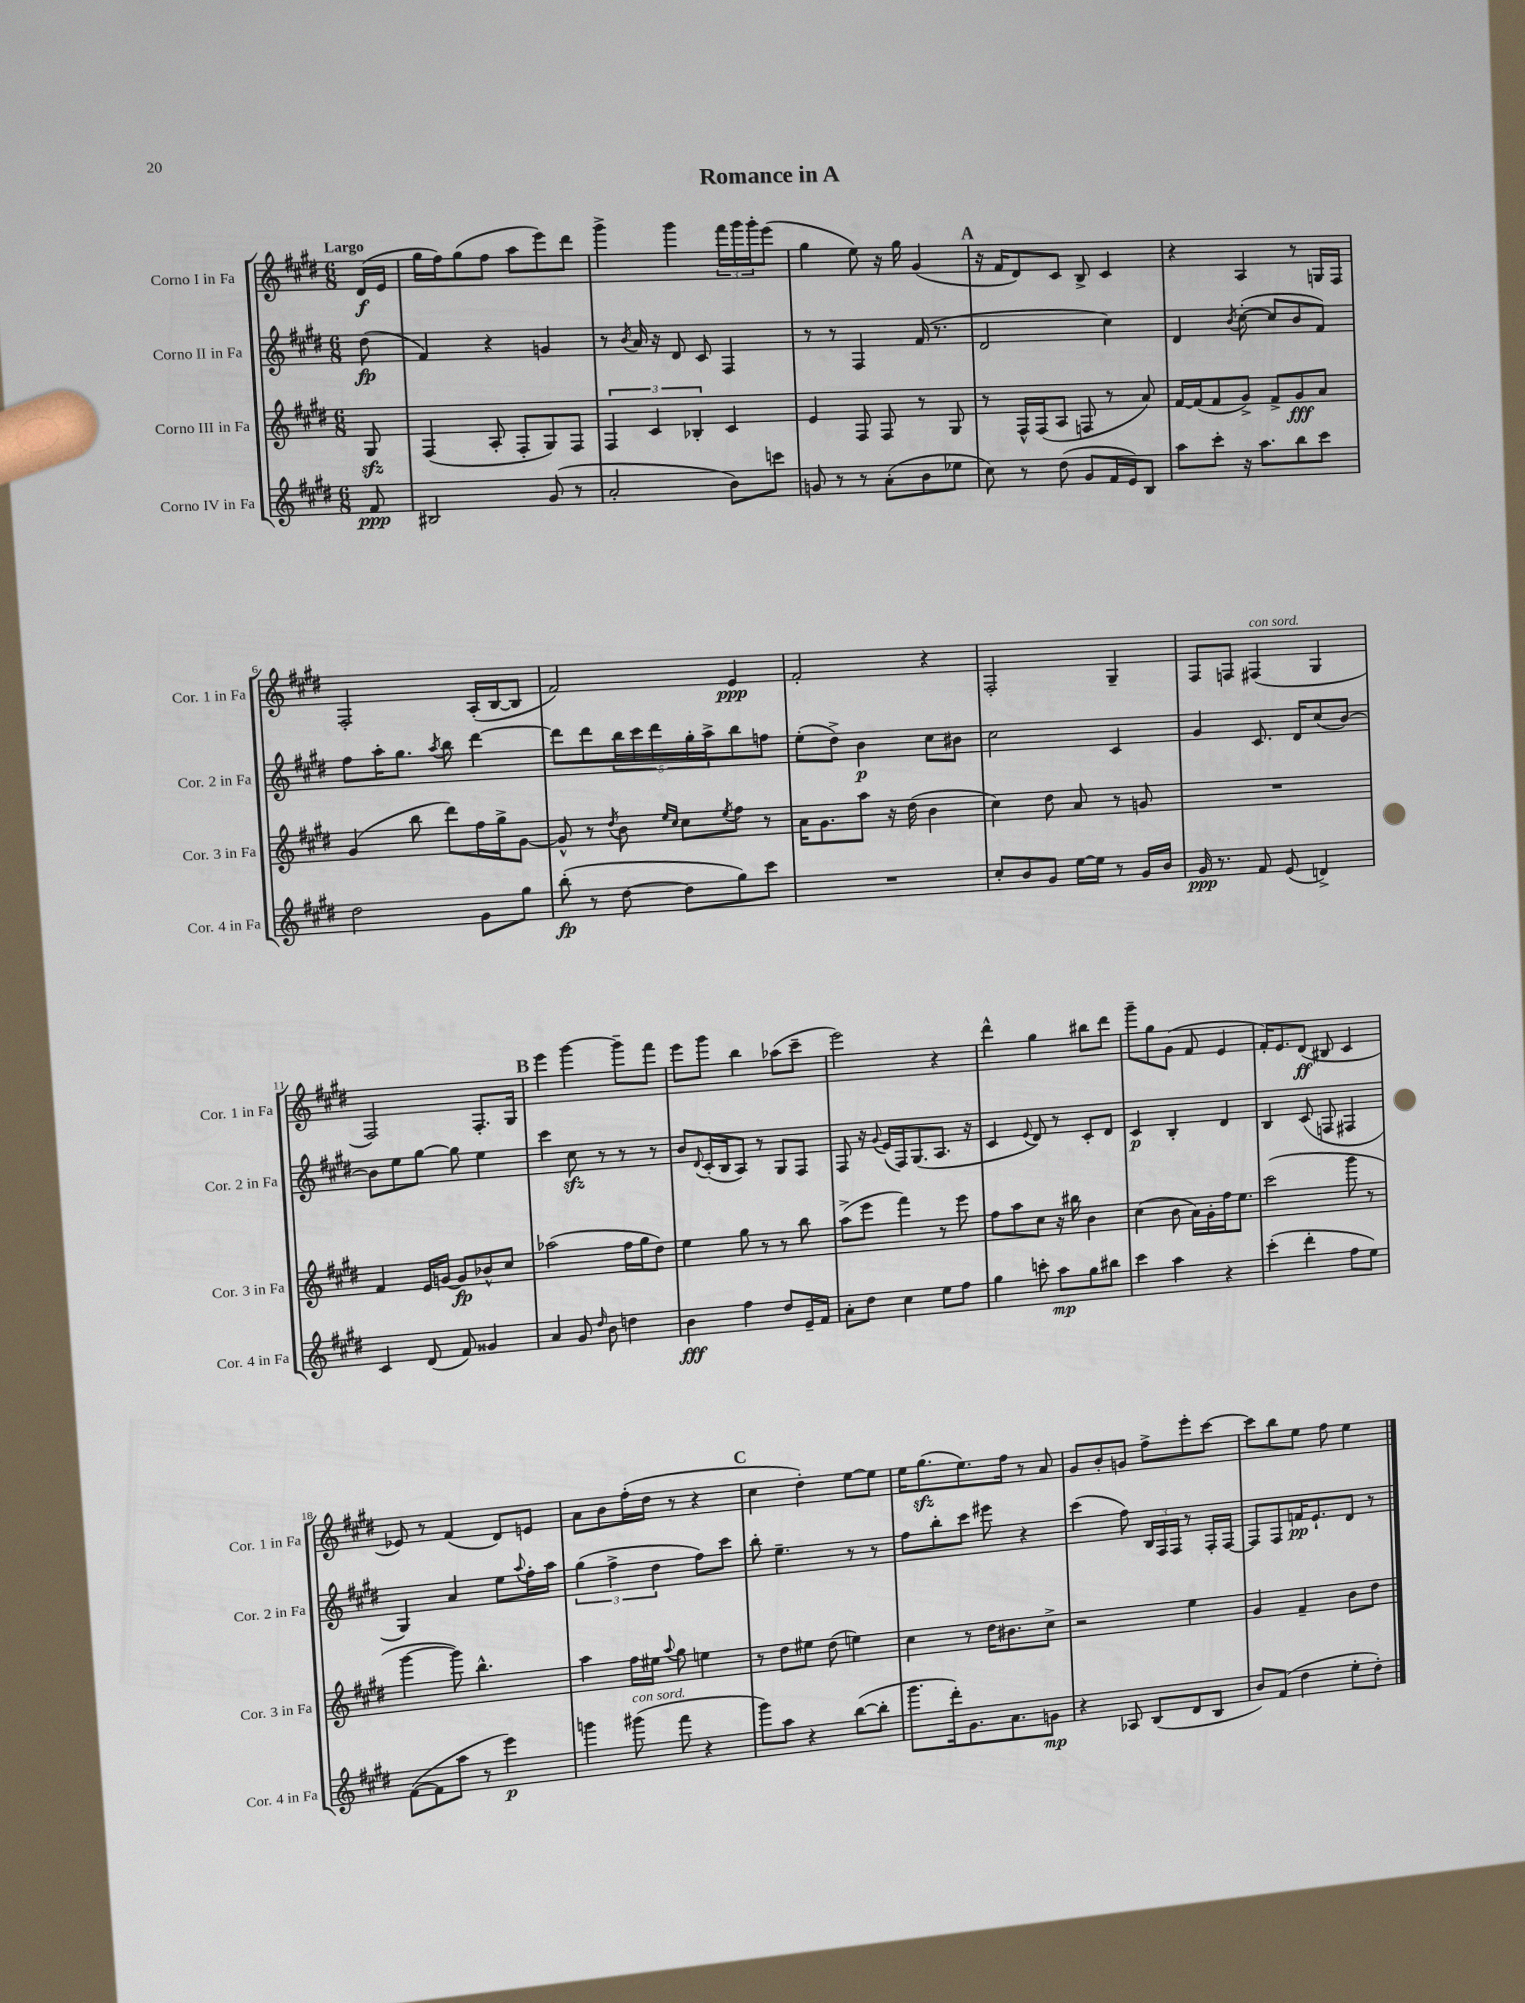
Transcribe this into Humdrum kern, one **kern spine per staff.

**kern	**dynam	**kern	**dynam	**kern	**dynam	**kern	**dynam
*part4	*part4	*part3	*part3	*part2	*part2	*part1	*part1
*staff4	*staff4	*staff3	*staff3	*staff2	*staff2	*staff1	*staff1
*I"Corno IV in Fa	*	*I"Corno III in Fa	*	*I"Corno II in Fa	*	*I"Corno I in Fa	*
*I'Cor. 4 in Fa	*	*I'Cor. 3 in Fa	*	*I'Cor. 2 in Fa	*	*I'Cor. 1 in Fa	*
*clefG2	*	*clefG2	*	*clefG2	*	*clefG2	*
*k[f#c#g#d#]	*	*k[f#c#g#d#]	*	*k[f#c#g#d#]	*	*k[f#c#g#d#]	*
*M6/8	*	*M6/8	*	*M6/8	*	*M6/8	*
=	=	=	=	=	=	=	=
!	!	!	!	!	!	!LO:TX:a:B:t=Largo	!
8f#/	ppp	8G#zz/	.	(8dd#\	fp	(16d#/LL	f
.	.	.	.	.	.	16e/JJ	.
=1	=1	=1	=1	=1	=1	=1	=1
2B#X/	.	(4F#/	.	4f#/)	.	16gg#\LL	.
.	.	.	.	.	.	16ff#\J)	.
.	.	.	.	.	.	(8gg#\	.
.	.	8A'/	.	4r	.	8ff#\J	.
.	.	8F#'/L	.	.	.	8aa\L	.
(8g#/	.	8G#/)	.	4gn/	.	8eee\)	.
8r	.	8F#/J	.	.	.	8ddd#\J	.
=2	=2	=2	=2	=2	=2	=2	=2
2a'/	.	6F#/	.	8r	.	4ggg#^\	.
.	.	.	.	8qb/	.	.	.
.	.	.	.	16a/	.	.	.
.	.	6c#/	.	.	.	.	.
.	.	.	.	16r	.	.	.
.	.	.	.	8d#/	.	4ggg#\	.
.	.	6B-X'/	.	.	.	.	.
.	.	.	.	8c#/	.	.	.
8b\L)	.	4c#/	.	4F#/	.	24fff#\LL	.
.	.	.	.	.	.	24ggg#\	.
.	.	.	.	.	.	24ggg#'\J	.
8cccn\J	.	.	.	.	.	(8eee\J	.
=3	=3	=3	=3	=3	=3	=3	=3
8gn/	.	4e/	.	8r	.	4gg#\	.
8r	.	.	.	8r	.	.	.
8r	.	8F#/	.	4F#/	.	8ee\)	.
(8a'\L	.	8F#/	.	.	.	16r	.
.	.	.	.	.	.	16gg#\	.
8b\	.	8r	.	(16f#/	.	(4g#/	.
.	.	.	.	8.r	.	.	.
8ee-X\J	.	8G#/	.	.	.	.	.
!!LO:REH:place=s1:t=A
=4	=4	=4	=4	=4	=4	=4	=4
8cc#\)	.	8r	.	2d#/	.	16r	.
.	.	.	.	.	.	16f#/KL	.
8r	.	16F#^^/LL	.	.	.	8d#/)	.
.	.	(16F#/J	.	.	.	.	.
(8dd#\	.	8A/J	.	.	.	8c#/J	.
8g#/L	.	8Fn/	.	.	.	8B^/	.
16f#/L	.	8r	.	4cc#\)	.	4c#/	.
16e/J)	.	.	.	.	.	.	.
8B/J	.	8a/)	.	.	.	.	.
=5	=5	=5	=5	=5	=5	=5	=5
8aa\L	.	[16f#/LL	.	4d#/	.	4r	.
.	.	(16f#/J]	.	.	.	.	.
8ccc#'\J	.	8f#/	.	.	.	.	.
.	.	.	.	8qb/	.	.	.
16r	.	8g#^/J)	.	([8cc#'\	.	4A/	.
8.aa\L	.	.	.	.	.	.	.
.	.	8f#^/L	.	8cc#/L]	.	.	.
8bb\	.	8g#/	fff	8b/	.	8r	.
8ccc#\J	.	8a/J	.	8f#/J)	.	16Gn/LL	.
.	.	.	.	.	.	16F#/JJ	.
!!LO:LB:g=z
=6	=6	=6	=6	=6	=6	=6	=6
2dd#\	.	(4g#/	.	8ff#\L	.	2F#'/	.
.	.	.	.	16aa'\K	.	.	.
.	.	.	.	8.gg#\J	.	.	.
.	.	8bb\	.	.	.	.	.
.	.	.	.	8qaa/	.	.	.
.	.	8ddd#\L)	.	8bb\	.	.	.
8g#\L	.	16ff#\L	.	[4ddd#\	.	(16A'/LL	.
.	.	16gg#^\J	.	.	.	[16B/J	.
8gg#\J	.	[8g#\J	.	.	.	8B/J]	.
=7	=7	=7	=7	=7	=7	=7	=7
(8bb'\	fp	8g#^^/]	.	8ddd#\L]	.	2f#/)	.
8r	.	8r	.	8ddd#\	.	.	.
.	.	8qdd#/	.	.	.	.	.
[8dd#\	.	8b\	.	20bb\L	.	.	.
.	.	.	.	20ccc#\	.	.	.
.	.	.	.	20ddd#\	.	.	.
.	.	16qqee/LL	.	.	.	.	.
.	.	16qqcc#/JJ	.	.	.	.	.
8dd#\L]	.	8cc#\L	.	.	.	.	.
.	.	.	.	20gg#'\	.	.	.
.	.	.	.	20aa^\J	.	.	.
.	.	8qee/	.	.	.	.	.
8gg#\)	.	8ff#\J	.	8bb\	.	4e/	ppp
8ccc#\J	.	8r	.	8ffn\J	.	.	.
=8	=8	=8	=8	=8	=8	=8	=8
2.r	.	16a\KL	.	(8ee'\L	.	2f#'/	.
.	.	8.g#\	.	.	.	.	.
.	.	.	.	8dd#^\J)	.	.	.
.	.	8aa\J	.	4b\	p	.	.
.	.	16r	.	.	.	.	.
.	.	(16dd#\	.	.	.	.	.
.	.	4b\	.	8cc#\L	.	4r	.
.	.	.	.	8b#X\J	.	.	.
=9	=9	=9	=9	=9	=9	=9	=9
8cc#'/L	.	4cc#\)	.	2cc#\	.	2F#'/	.
8b/	.	.	.	.	.	.	.
8g#/J	.	8dd#\	.	.	.	.	.
[16ee\LL	.	8a/	.	.	.	.	.
16ee\JJ]	.	.	.	.	.	.	.
8r	.	8r	.	4c#/	.	4G#~/	.
16g#/LL	.	8gn/	.	.	.	.	.
16b/JJ	.	.	.	.	.	.	.
=10	=10	=10	=10	=10	=10	=10	=10
16g#/	ppp	2.r	.	4g#/	.	8F#/L	.
8.r	.	.	.	.	.	.	.
.	.	.	.	.	.	8Fn/J	.
!	!	!	!	!	!	!LO:TX:a:i:t=con sord.	!
8f#/	.	.	.	8.c#/	.	(4F#X/	.
(8e/	.	.	.	.	.	.	.
.	.	.	.	16d#/KL	.	.	.
4dn^/)	.	.	.	(8cc#/	.	4G#/	.
.	.	.	.	[8b/J)	.	.	.
!!LO:LB:g=z
=11	=11	=11	=11	=11	=11	=11	=11
4c#/	.	4f#/	.	8b\L]	.	2F#/)	.
.	.	.	.	8ee\	.	.	.
(8d#/	.	16e/LL	.	[8gg#\J	.	.	.
.	.	[16gn/JJ	.	.	.	.	.
8f#/)	.	8g/L]	fp	8gg#\]	.	.	.
4g##X/	.	8b-X^^/	.	4ee\	.	8.F#'/L	.
.	.	8cc#/J	.	.	.	.	.
.	.	.	.	.	.	16G#/Jk	.
!!LO:REH:place=s1:t=B
=12	=12	=12	=12	=12	=12	=12	=12
4a/	.	(2aa-X\	.	4ccc#\	.	4eee\	.
8g#/	.	.	.	8cc#zz\	.	[4ggg#\	.
16qqdd#/	.	.	.	.	.	.	.
8b\	.	.	.	8r	.	.	.
4ddn\	.	16ff#\LL	.	8r	.	8ggg#~\L]	.
.	.	16gg#\J	.	.	.	.	.
.	.	8dd#\J)	.	8r	.	8fff#\J	.
=13	=13	=13	=13	=13	=13	=13	=13
4b\	fff	4ee\	.	8b/L	.	8eee\L	.
.	.	.	.	8qqd#/	.	.	.
.	.	.	.	(16c#'/L	.	8ggg#\J	.
.	.	.	.	16B/J	.	.	.
4ff#\	.	8gg#\	.	8A/J)	.	4bb\	.
.	.	8r	.	8r	.	.	.
8dd#/L	.	8r	.	8G#/L	.	(8aa-X\L	.
16e~/L	.	8bb\	.	8F#/J	.	8ccc#~\J	.
16f#/JJ	.	.	.	.	.	.	.
=14	=14	=14	=14	=14	=14	=14	=14
8a'\L	.	(8aa^\L	.	8F#/	.	2eee\)	.
8dd#\J	.	8eee\J	.	16r	.	.	.
.	.	.	.	8qqg#/	.	.	.
.	.	.	.	(16e/LL	.	.	.
4cc#\	.	4fff#\)	.	16F#/J)	.	.	.
.	.	.	.	(8.G#/	.	.	.
8ee\L	.	8r	.	8.A/J	.	4r	.
8ff#\J	.	8eee\	.	.	.	.	.
.	.	.	.	16r	.	.	.
=15	=15	=15	=15	=15	=15	=15	=15
4gg#\	.	8ff#\L	.	4c#/	.	4ddd#^^\	.
.	.	8aa\	.	.	.	.	.
.	.	.	.	8qqe/	.	.	.
8cccn'\	.	8cc#\J	.	8d#/)	.	4gg#\	.
8aa\L	mp	16r	.	8r	.	.	.
.	.	16bb#X\	.	.	.	.	.
8gg#\	.	4b\	.	8c#'/L	.	8bb#X\L	.
8bb#X\J	.	.	.	8d#/J	.	8ddd#\J	.
=16	=16	=16	=16	=16	=16	=16	=16
4ccc#\	.	(4cc#\	.	4c#/	p	8ggg#~\L	.
.	.	.	.	.	.	8gg#\	.
4aa\	.	8b\	.	4B'/	.	(8g#\J	.
.	.	16a\LL)	.	.	.	8f#/	.
.	.	16g#'\	.	.	.	.	.
4r	.	16ff#\J	.	4d#/	.	4e/	.
.	.	8.ee\J	.	.	.	.	.
=17	=17	=17	=17	=17	=17	=17	=17
(4ccc#'\	.	(2ccc#\	.	4B/	.	16f#'/KL)	.
.	.	.	.	.	.	8.e/	.
4ddd#'\	.	.	.	(8c#/	.	(8d#/J	ff
.	.	.	.	8Fn/	.	8B#X/	.
8ff#\L	.	8ggg#\	.	4F#X/	.	4c#/	.
8ee\J)	.	8r	.	.	.	.	.
!!LO:LB:g=z
=18	=18	=18	=18	=18	=18	=18	=18
([8f#\L	.	[4ggg#\	.	4G#/)	.	8e-X/)	.
8f#\]	.	.	.	.	.	8r	.
8aa\J	.	8ggg#\])	.	4a/	.	(4f#/	.
8r	.	4.bb^^\	.	.	.	.	.
4eee\)	p	.	.	8ee\L	.	8d#/L)	.
.	.	.	.	8qqaa/	.	.	.
.	.	.	.	16ff#'\L	.	8en/J	.
.	.	.	.	16aa\JJ	.	.	.
=19	=19	=19	=19	=19	=19	=19	=19
4gggn\	.	4aa\	.	(6gg#\	.	8a\L	.
.	.	.	.	.	.	8b\	.
.	.	.	.	6ff#^\	.	.	.
!LO:TX:a:i:t=con sord.	!	!	!	!	!	!	!
(8ggg#X\	.	16ff#\LL	.	.	.	(16ff#'\L	.
.	.	16ee#X\JJ	.	.	.	16dd#\JJ	.
.	.	.	.	6dd#\	.	.	.
.	.	8qqaa/	.	.	.	.	.
8fff#\	.	8gg#\	.	.	.	8r	.
4r	.	4een\	.	8ff#\L)	.	4r	.
.	.	.	.	8ccc#\J	.	.	.
!!LO:REH:place=s1:t=C
=20	=20	=20	=20	=20	=20	=20	=20
8ggg#\L)	.	8r	.	8bb'\	.	4cc#\	.
8aa\J	.	8dd#\L	.	4.ee~\	.	.	.
4r	.	8ee#X\J	.	.	.	4dd#'\)	.
.	.	(8dd#\	.	.	.	.	.
([8bb\L	.	4een\)	.	8r	.	[8ee\L	.
8bb'\J]	.	.	.	8r	.	8ee\J]	.
=21	=21	=21	=21	=21	=21	=21	=21
8.ggg#\L	.	4cc#\	.	8ff#\L	.	16ee\KL	.
.	.	.	.	.	.	(8.gg#zz\	.
.	.	.	.	8bb'\	.	.	.
16ddd#'\k)	.	.	.	.	.	.	.
8.g#\	.	8r	.	8ccc#\J	.	8.ee\)	.
.	.	16dd#\KL	.	8eee#X\	.	.	.
8.a\	.	8.b#X\	.	.	.	16ff#\Jk	.
.	.	.	.	4r	.	8r	.
8gn\J	mp	8cc#^\J	.	.	.	8a/	.
=22	=22	=22	=22	=22	=22	=22	=22
4r	.	2r	.	(4ccc#\	.	8g#/L	.
.	.	.	.	.	.	8b'/	.
8A-X/	.	.	.	8ff#\)	.	8gn/J	.
(8B/L	.	.	.	24B/LL	.	8ff#^\L	.
.	.	.	.	24F#/	.	.	.
.	.	.	.	24F#/JJ	.	.	.
8d#/	.	4ee\	.	8r	.	8eee'\	.
8B/J	.	.	.	16F#'/LL	.	[8ccc#\J	.
.	.	.	.	[16F#/JJ	.	.	.
=23	=23	=23	=23	=23	=23	=23	=23
8b/L)	.	4g#/	.	8F#/L]	.	8ccc#\L]	.
(8f#/J	.	.	.	8F#/	.	8bb\	.
4dd#\	.	4f#~/	.	16fn/K	pp	8ee\J	.
.	.	.	.	8.e`/	.	.	.
.	.	.	.	.	.	8ff#\	.
8ee'\L	.	8b\L	.	8d#/J	.	4ee\	.
8dd#'\J)	.	8dd#\J	.	8r	.	.	.
==	==	==	==	==	==	==	==
*-	*-	*-	*-	*-	*-	*-	*-
